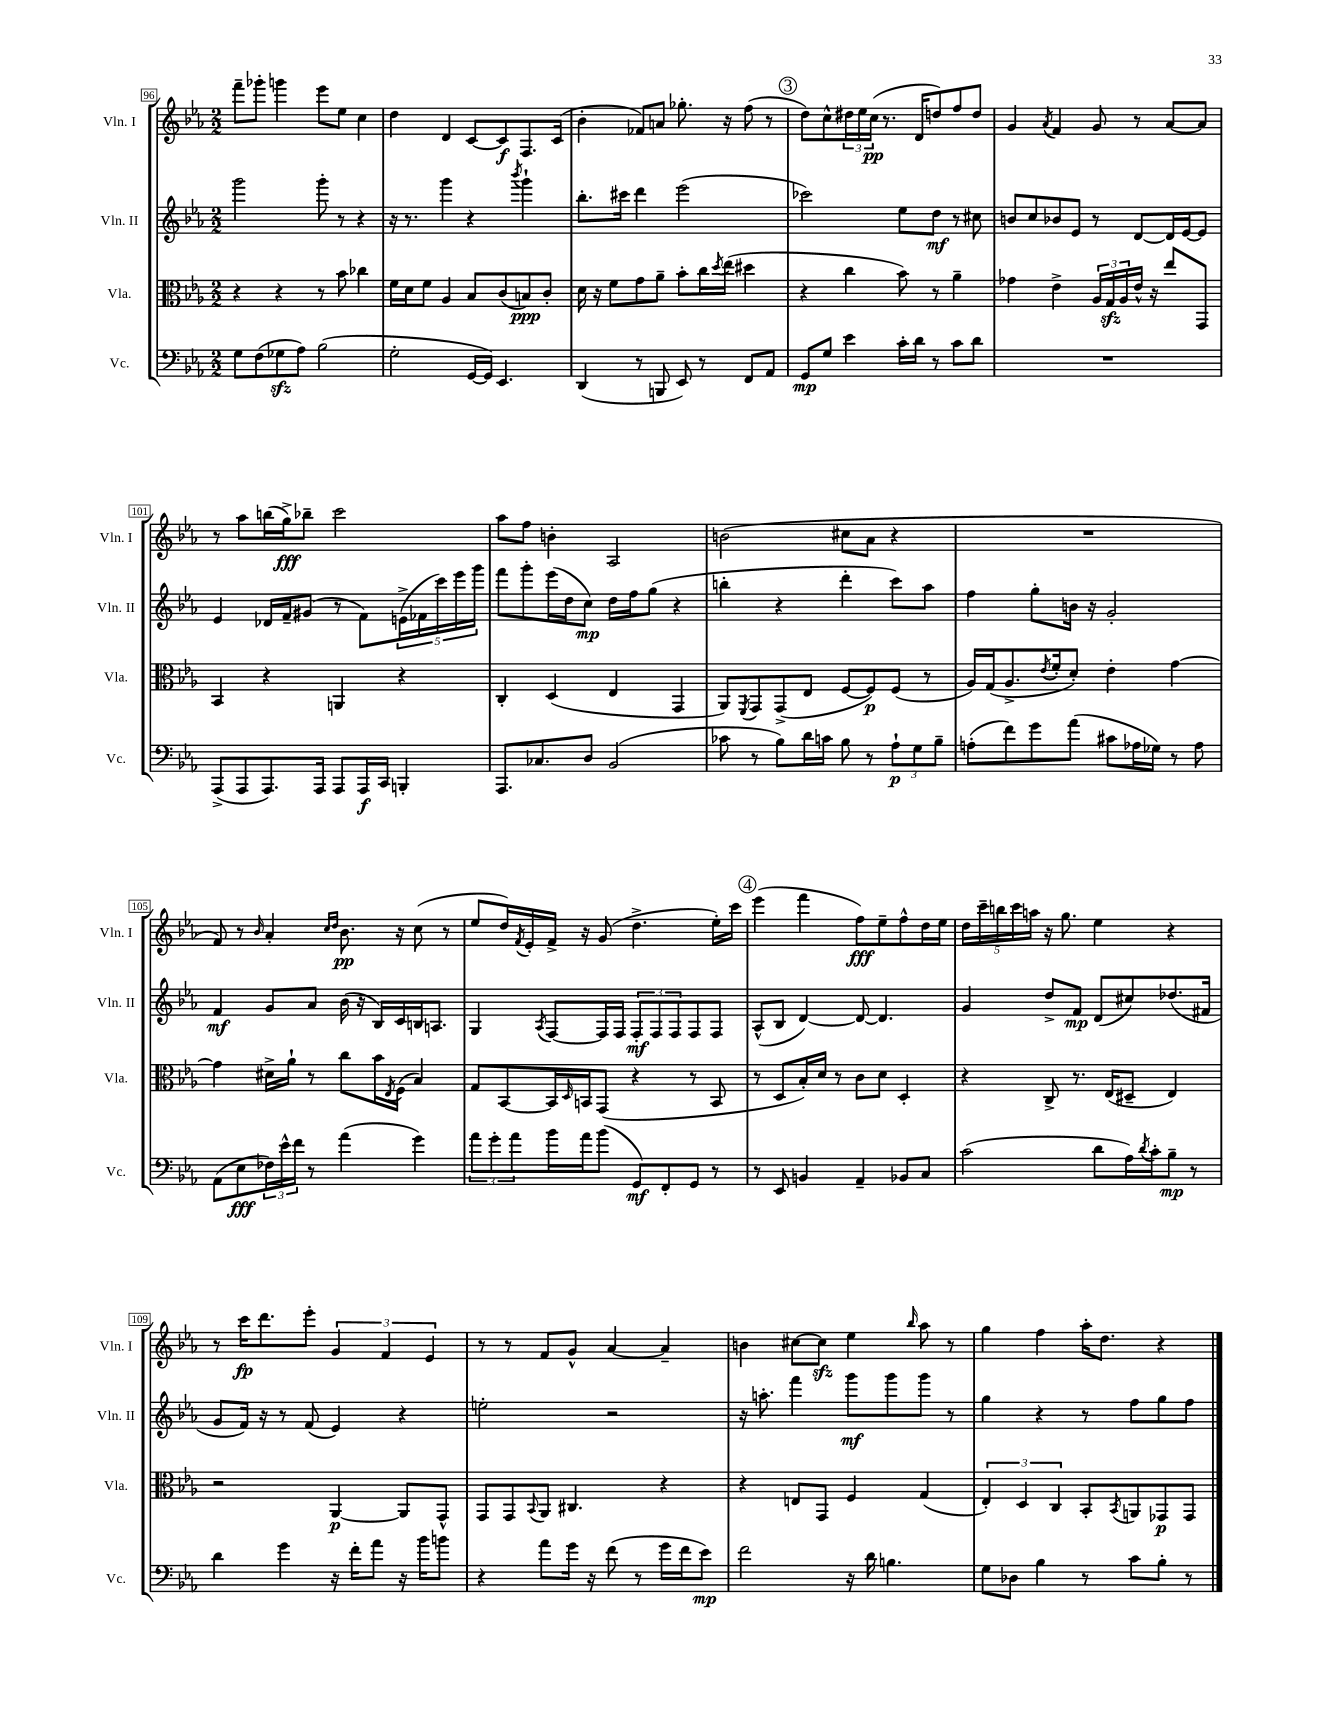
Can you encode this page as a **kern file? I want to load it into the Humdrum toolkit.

**kern	**dynam	**kern	**dynam	**kern	**dynam	**kern	**dynam
*part4	*part4	*part3	*part3	*part2	*part2	*part1	*part1
*staff4	*staff4	*staff3	*staff3	*staff2	*staff2	*staff1	*staff1
*I"Vc.	*	*I"Vla.	*	*I"Vln. II	*	*I"Vln. I	*
*I'Vc.	*	*I'Vla.	*	*I'Vln. II	*	*I'Vln. I	*
*clefF4	*	*clefC3	*	*clefG2	*	*clefG2	*
*k[b-e-a-]	*	*k[b-e-a-]	*	*k[b-e-a-]	*	*k[b-e-a-]	*
*M2/2	*	*M2/2	*	*M2/2	*	*M2/2	*
=96	=96	=96	=96	=96	=96	=96	=96
8G\L	.	4r	.	2ggg\	.	8fff~\L	.
(8F\	.	.	.	.	.	8ggg-X'\J	.
8G-Xzz\	.	4r	.	.	.	4gggn\	.
8A-\J)	.	.	.	.	.	.	.
(2B-\	.	8r	.	8ggg'\	.	8eee-\L	.
.	.	8b-\	.	8r	.	8ee-\J	.
.	.	4cc-X\	.	4r	.	4cc\	.
=97	=97	=97	=97	=97	=97	=97	=97
2G'\	.	16f\LL	.	16r	.	4dd\	.
.	.	16d\J	.	8.r	.	.	.
.	.	8f\J	.	.	.	.	.
.	.	4A-/	.	4ggg\	.	4d/	.
[16GG/LL	.	8B-/L	.	4r	.	[8c/L	.
16GG/JJ])	.	.	.	.	.	.	.
4.EE-/	.	(8c/	.	.	.	8c/]	f
.	.	.	.	8qbbb-/	.	.	.
.	.	8Bn/)	ppp	4ggg`\	.	8.F/	.
.	.	8c'/J	.	.	.	.	.
.	.	.	.	.	.	(16c/Jk	.
=98	=98	=98	=98	=98	=98	=98	=98
(4DD/	.	16d\	.	8.bb-'\L	.	4b-'\	.
.	.	16r	.	.	.	.	.
.	.	8f\L	.	.	.	.	.
.	.	.	.	16ccc#X\Jk	.	.	.
8r	.	8g\	.	4ddd\	.	8f-X/L)	.
8BBBn/	.	8a-~\J	.	.	.	8an/J	.
8EE-/)	.	8b-'\L	.	(2eee-\	.	8.gg-X'\	.
8r	.	16cc\L	.	.	.	.	.
.	.	8qdd/	.	.	.	.	.
.	.	(16ee-\JJ	.	.	.	16r	.
8FF/L	.	4dd#X\	.	.	.	(8ff\	.
8AA-/J	.	.	.	.	.	8r	.
!!LO:REH:place=s1:t=3
=99	=99	=99	=99	=99	=99	=99	=99
8GG/L	mp	4r	.	2ccc-X\)	.	8dd\L)	.
8G/J	.	.	.	.	.	8cc^^\	.
4e-\	.	4cc\	.	.	.	24dd#X\L	.
.	.	.	.	.	.	24ee-\	.
.	.	.	.	.	.	(24cc\JJ	pp
.	.	.	.	.	.	8.r	.
16c'\LL	.	8b-\)	.	8ee-\L	.	.	.
16d\JJ	.	.	.	.	.	16d/KL	.
8r	.	8r	.	8dd\J	mf	8ddn/)	.
8c\L	.	4a-~\	.	8r	.	8ff/	.
8d\J	.	.	.	8cc#X\	.	8dd/J	.
=100	=100	=100	=100	=100	=100	=100	=100
1r	.	4g-X\	.	8bn/L	.	4g/	.
.	.	.	.	8cc/	.	.	.
.	.	.	.	.	.	8qa-/	.
.	.	4e-^\	.	8b-X/	.	4f/	.
.	.	.	.	8e-/J	.	.	.
.	.	24A-/LL	.	8r	.	8g/	.
.	.	24Gzz/	.	.	.	.	.
.	.	24A-/	.	.	.	.	.
.	.	16e-^^/JJ	.	[8d/L	.	8r	.
.	.	16r	.	.	.	.	.
.	.	8ee-/L	.	16d/L]	.	[8a-/L	.
.	.	.	.	[16e-/J	.	.	.
.	.	8GG/J	.	8e-/J]	.	8a-/J]	.
!!LO:LB:g=z
=101	=101	=101	=101	=101	=101	=101	=101
(8AAA-^/L	.	4BB-/	.	4e-/	.	8r	.
8AAA-/	.	.	.	.	.	8aa-\L	.
8.AAA-/)	.	4r	.	16d-X/LL	.	(16bbn\L	.
.	.	.	.	16f~/J	.	16gg^\J)	fff
.	.	.	.	(8g#X/J	.	8bb-X~\J	.
16AAA-/Jk	.	.	.	.	.	.	.
8AAA-/L	.	4AAn/	.	8r	.	2ccc\	.
16AAA-/L	f	.	.	8f\L)	.	.	.
16CC/JJ	.	.	.	.	.	.	.
4BBBn'/	.	4r	.	(20en^\L	.	.	.
.	.	.	.	20f-X\	.	.	.
.	.	.	.	20ccc\)	.	.	.
.	.	.	.	20eee-\	.	.	.
.	.	.	.	20ggg\JJ	.	.	.
=102	=102	=102	=102	=102	=102	=102	=102
8.AAA-/L	.	4C'/	.	8fff\L	.	8aa-\L	.
.	.	.	.	8ggg'\	.	8ff\J	.
8.C-X/	.	.	.	.	.	.	.
.	.	(4D/	.	(16eee-\L	.	4bn'\	.
.	.	.	.	16dd\J	.	.	.
8D/J	.	.	.	8cc\J)	mp	.	.
(2BB-/	.	4E-/	.	16dd\LL	.	2A-/	.
.	.	.	.	16ff\J	.	.	.
.	.	.	.	(8gg\J	.	.	.
.	.	4GG/	.	4r	.	.	.
=103	=103	=103	=103	=103	=103	=103	=103
8c-X\	.	8AA-/L)	.	4bbn'\	.	(2bn\	.
.	.	8qFF/	.	.	.	.	.
8r	.	8GG/	.	.	.	.	.
8B-\L)	.	(8GG^/	.	4r	.	.	.
16d\L	.	8E-/J	.	.	.	.	.
16cn\JJ	.	.	.	.	.	.	.
8B-\	.	[8F/L	.	4ddd'\	.	8cc#X\L	.
8r	.	8F/])	p	.	.	8a-\J	.
12A-`\L	p	(8F/J	.	8ccc\L)	.	4r	.
12G\	.	.	.	.	.	.	.
.	.	8r	.	8aa-\J	.	.	.
12B-~\J	.	.	.	.	.	.	.
=104	=104	=104	=104	=104	=104	=104	=104
(8An'\L	.	16A-/LL)	.	4ff\	.	1r	.
.	.	(16G/J	.	.	.	.	.
8f\)	.	8.A-^/	.	.	.	.	.
8g\	.	.	.	8gg'\L	.	.	.
.	.	8qe-/	.	.	.	.	.
.	.	16f'/k	.	.	.	.	.
(8a-\J	.	8d'/J)	.	16bn\Jk	.	.	.
.	.	.	.	16r	.	.	.
8c#X\L	.	4e-'\	.	2g'/	.	.	.
16A-X\L	.	.	.	.	.	.	.
16G-X\JJ)	.	.	.	.	.	.	.
8r	.	[4g\	.	.	.	.	.
8A-\	.	.	.	.	.	.	.
!!LO:LB:g=z
=105	=105	=105	=105	=105	=105	=105	=105
(8AA-\L	.	4g\]	.	4f/	mf	8f/)	.
8E-\	fff	.	.	.	.	8r	.
.	.	.	.	.	.	16qqb-/	.
24F-X\L)	.	16d#X^\LL	.	8g/L	.	4a-'/	.
24e-^^\	.	.	.	.	.	.	.
.	.	16a-`\JJ	.	.	.	.	.
24f\JJ	.	.	.	.	.	.	.
8r	.	8r	.	8a-/J	.	.	.
.	.	.	.	.	.	16qqcc/LL	.
.	.	.	.	.	.	16qqdd/JJ	.
(4a-\	.	8cc\L	.	(16b-\	.	8.b-\	pp
.	.	.	.	16r	.	.	.
.	.	16b-\L	.	16B-/LL)	.	.	.
.	.	8qE-/	.	.	.	.	.
.	.	(16F\JJ	.	16c/	.	16r	.
4g\)	.	4B-/)	.	16Bn/J	.	(8cc\	.
.	.	.	.	8.An/J	.	.	.
.	.	.	.	.	.	8r	.
=106	=106	=106	=106	=106	=106	=106	=106
12a-\L	.	8G/L	.	4G/	.	8ee-/L	.
12g'\	.	.	.	.	.	.	.
.	.	[8BB-/	.	.	.	16dd/L)	.
12a-\	.	.	.	.	.	.	.
.	.	.	.	.	.	8qf/	.
.	.	.	.	.	.	16e-'/	.
.	.	.	.	8qA-/	.	.	.
16b-\L	.	16BB-/L]	.	[8F/L	.	16f^/JJ	.
.	.	16qqD/	.	.	.	.	.
16a-\J	.	16BBn/J	.	.	.	16r	.
(8b-\J	.	(8GG/J	.	16F/L]	.	(8g/	.
.	.	.	.	16F/JJ	.	.	.
8GG/L)	mf	4r	.	12F'/L	mf	4.dd^\	.
.	.	.	.	12F/	.	.	.
8FF'/	.	.	.	.	.	.	.
.	.	.	.	12F/	.	.	.
8GG/J	.	8r	.	8F/	.	.	.
8r	.	8BB/	.	8F/J	.	16ee-'\LL)	.
.	.	.	.	.	.	16ccc\JJ	.
!!LO:REH:place=s1:t=4
=107	=107	=107	=107	=107	=107	=107	=107
8r	.	8r	.	(8A-^^/L	.	(4eee-\	.
8EE-/	.	8D/L	.	8B-/J	.	.	.
4BBn/	.	16B-'/L)	.	[4d/)	.	4fff\	.
.	.	16d/JJ	.	.	.	.	.
.	.	8r	.	.	.	.	.
4AA-~/	.	8c\L	.	8d/_	.	8ff\L)	fff
.	.	8d\J	.	4.d/]	.	8ee-~\	.
8BB-X/L	.	4D'/	.	.	.	8ff^^\	.
8C/J	.	.	.	.	.	16dd\L	.
.	.	.	.	.	.	16ee-\JJ	.
=108	=108	=108	=108	=108	=108	=108	=108
(2c\	.	4r	.	4g/	.	20dd\LL	.
.	.	.	.	.	.	20ccc~\	.
.	.	.	.	.	.	20bbn\	.
.	.	.	.	.	.	20ccc\	.
.	.	.	.	.	.	20aan\JJ	.
.	.	8C^/	.	8dd^/L	.	16r	.
.	.	.	.	.	.	8.gg\	.
.	.	8.r	.	8f/J	mp	.	.
8d\L	.	.	.	(8d/L	.	4ee-\	.
.	.	(16E-/KL	.	.	.	.	.
16A-\L)	.	8D#X~/J	.	8cc#X/)	.	.	.
8qd/	.	.	.	.	.	.	.
16c'\J	.	.	.	.	.	.	.
8B-~\J	mp	4E-/)	.	(8.dd-X/	.	4r	.
8r	.	.	.	.	.	.	.
.	.	.	.	16f#X/Jk	.	.	.
!!LO:LB:g=z
=109	=109	=109	=109	=109	=109	=109	=109
4d\	.	2r	.	8g/L	.	8r	.
.	.	.	.	16f/Jk)	.	16ccc\KL	fp
.	.	.	.	16r	.	8.ddd\	.
4g\	.	.	.	8r	.	.	.
.	.	.	.	(8f/	.	8eee-'\J	.
16r	.	[4AA-/	p	4e-/)	.	6g/	.
16f'\KL	.	.	.	.	.	.	.
8a-\J	.	.	.	.	.	.	.
.	.	.	.	.	.	6f/	.
16r	.	8AA-/L]	.	4r	.	.	.
16b-\KL	.	.	.	.	.	.	.
.	.	.	.	.	.	6e-/	.
8bn\J	.	8GG^^/J	.	.	.	.	.
=110	=110	=110	=110	=110	=110	=110	=110
4r	.	8GG/L	.	2een'\	.	8r	.
.	.	8GG/	.	.	.	8r	.
.	.	8qqBB-/	.	.	.	.	.
8a-\L	.	8AA-/J	.	.	.	8f/L	.
16g\Jk	.	4.C#X/	.	.	.	8g^^/J	.
16r	.	.	.	.	.	.	.
(8f\	.	.	.	2r	.	[4a-/	.
8r	.	.	.	.	.	.	.
16g\LL	.	4r	.	.	.	4a-~/]	.
16f\J	.	.	.	.	.	.	.
8e-\J)	mp	.	.	.	.	.	.
=111	=111	=111	=111	=111	=111	=111	=111
2f\	.	4r	.	16r	.	4bn\	.
.	.	.	.	8.aan'\	.	.	.
.	.	8En/L	.	4fff\	.	[8cc#X\L	.
.	.	8GG/J	.	.	.	8cc#zz\J]	.
16r	.	4F/	.	8ggg\L	mf	4ee-\	.
16d\	.	.	.	.	.	.	.
4.Bn\	.	.	.	8ggg\	.	.	.
.	.	.	.	.	.	16qqbb-/	.
.	.	(4G/	.	8ggg\J	.	8aa-\	.
.	.	.	.	8r	.	8r	.
=112	=112	=112	=112	=112	=112	=112	=112
8G\L	.	6E-'/)	.	4gg\	.	4gg\	.
8D-X\J	.	.	.	.	.	.	.
.	.	6D/	.	.	.	.	.
4B-\	.	.	.	4r	.	4ff\	.
.	.	6C/	.	.	.	.	.
8r	.	8BB-'/L	.	8r	.	16aa-'\KL	.
.	.	.	.	.	.	8.dd\J	.
.	.	8qBB-/	.	.	.	.	.
8c\L	.	8AAn/	.	8ff\L	.	.	.
8B-'\J	.	8GG-X/	p	8gg\	.	4r	.
8r	.	8GG-/J	.	8ff\J	.	.	.
==	==	==	==	==	==	==	==
*-	*-	*-	*-	*-	*-	*-	*-
